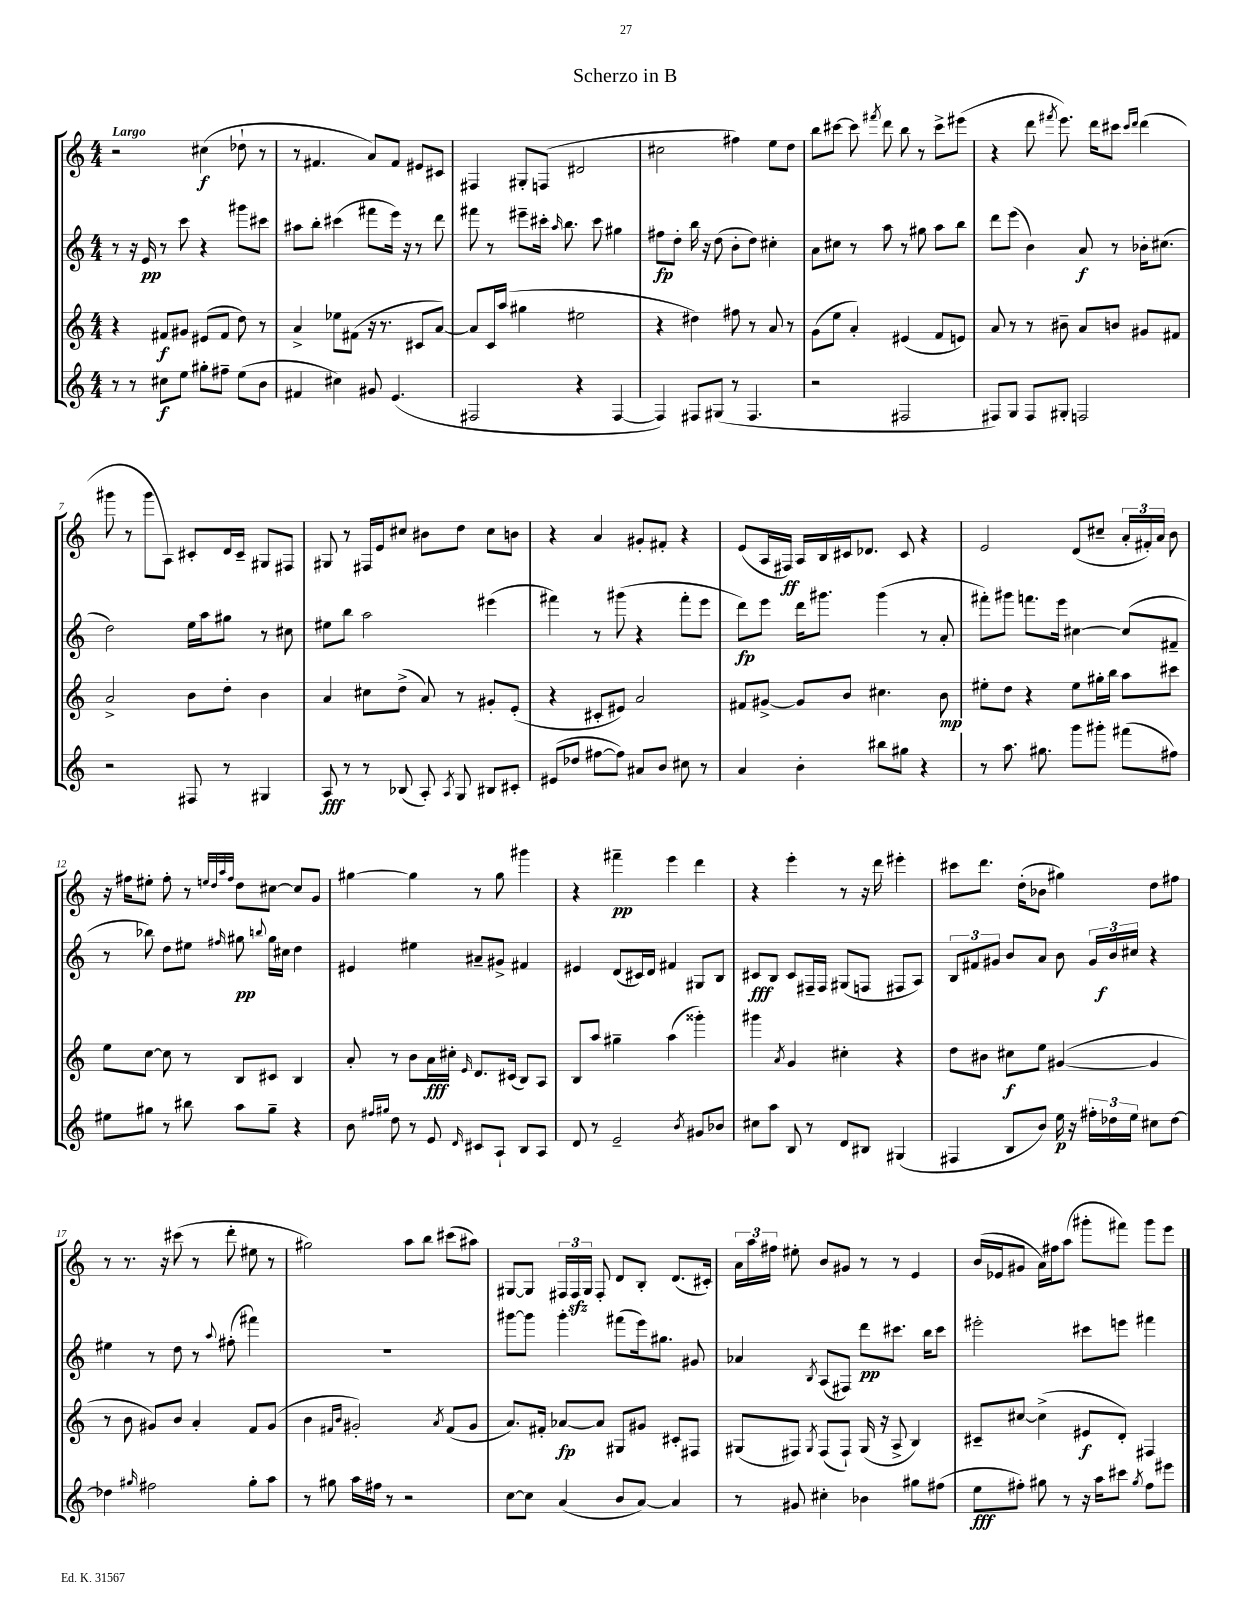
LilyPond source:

\header { title = "Scherzo in B" }
<<
\new StaffGroup <<
\new Staff = "s0" {
    \clef treble \key c \major \numericTimeSignature \time 4/4 \tempo "Largo"
    \autoBeamOff r2 cis''4\f( des''8-! r8 |
    r8 fis'4. a'8[) fis'8] eis'8[ cis'8] |
    fis4 gis8[-. f8]( dis'2 |
    cis''2 fis''4) e''8[ d''8] |
    b''8[ cis'''8]~ cis'''8 \acciaccatura { fis'''8 } d'''8 b''8 r8 cis'''8[-> eis'''8]( |
    r4 d'''8 \acciaccatura { fis'''8 } e'''8.) d'''16[ cis'''8] \grace { cis'''16[ d'''16] } d'''4( |
    gis'''8 r8 gis'''8[ a8]) cis'8[-. d'16 cis'16]-- gis8[ fis8] |
    gis8 r8 fis16[ e'16 cis''8] bis'8[ d''8] cis''8[ b'8] |
    r4 a'4 gis'8[-. fis'8]-. r4 |
    e'8[( a16 fis16]\ff) a16[ b16 cis'16 des'8.] cis'8 r4 |
    e'2 d'8[( cis''8]-- \tuplet 3/2 { a'16[-. fis'16-.) a'16] } b'8 |
    r16 fis''16[ eis''8]-. fis''8-. r8 \grace { e''32[ d''32 a''32 fis''32] } d''8[ cis''8]~ cis''8[ g'8] |
    gis''4~ gis''4 r8 gis''8 gis'''4 |
    r4 fis'''4--\pp e'''4 d'''4 |
    r4 e'''4-. r8 r16 d'''16 eis'''4-. |
    cis'''8[ d'''8.] d''16[-.( bes'8] gis''4) d''8[ fis''8] |
    r8 r8. r16 cis'''8( r8 d'''8-. eis''8 r8 |
    gis''2) a''8[ b''8] cis'''8[( ais''8]) |
    gis8[~ gis8] \tuplet 3/2 { fis16[ fis16\sfz gis16] } fis8-. d'8[ b8]-. d'8.[( cis'16]-.) |
    \tuplet 3/2 { a'16[ a''16 fis''16] } eis''8-. b'8[ gis'8] r8 r8 e'4 |
    b'16[( ees'16 gis'8] a'16[) fis''16 a''8]( gis'''8[-. fis'''8]) gis'''8[ e'''8] \bar "|." |
}
\new Staff = "s1" {
    \clef treble \key c \major \numericTimeSignature \time 4/4
    \autoBeamOff r8 r16 e'16\pp r8 c'''8 r4 gis'''8[ cis'''8] |
    ais''8[ b''8]-. cis'''4( fis'''8[ e'''16]) r16 r8 d'''8 |
    fis'''8 r8 eis'''8[-- cis'''16]-. \grace { a''16 } b''8. cis'''8 gis''4 |
    fis''8[\fp d''8]-. b''16 r16 d''8( b'8[-. d''8]) cis''4-. |
    a'8[ cis''8] r8 a''8 r8 gis''8 a''8[ b''8] |
    d'''8[ e'''8]( b'4) a'8\f r8 bes'16[-. cis''8.]( |
    d''2) e''16[ a''16 gis''8] r8 cis''8 |
    eis''8[ b''8] a''2 eis'''4( |
    fis'''4) r8 gis'''8( r4 fis'''8[-. e'''8] |
    d'''8[\fp) e'''8] d'''16[ gis'''8.] gis'''4( r8 a'8-. |
    fis'''8[-.) gis'''8] f'''8.[ e'''16] cis''4~ cis''8[( fis'8]-- |
    r8 bes''8) d''8[ eis''8] \grace { fis''16 } gis''8\pp \appoggiatura { b''8 } gis''16[ cis''16] d''4 |
    eis'4 eis''4 ais'8[-- gis'8]-> fis'4 |
    eis'4 d'8[( cis'16) d'16] fis'4 gis8[ b8] |
    cis'8[\fff b8] cis'8[ fis16-- fis16] gis8[( f8] fis8[ a8]) |
    \tuplet 3/2 { b8[ fis'8 gis'8] } b'8[ a'8] b'8 \tuplet 3/2 { gis'16[ b'16\f cis''16] } r4 |
    eis''4 r8 d''8 r8 \appoggiatura { a''8 } fis''8-.( fis'''4) |
    R1 |
    gis'''8[~ gis'''8] gis'''4-. fis'''8[( e'''16) gis''8.] gis'8 |
    aes'4 \acciaccatura { b8 } a8[( fis8]) d'''8[\pp cis'''8.] b''16[ cis'''8] |
    eis'''2-. cis'''8[ e'''8] fis'''4 \bar "|." |
}
\new Staff = "s2" {
    \clef treble \key c \major \numericTimeSignature \time 4/4
    \autoBeamOff r4 fis'8[\f gis'8] eis'8[( fis'8] d''8) r8 |
    a'4-> ees''8[ fis'8]( r16 r8. cis'8[ a'8]~) |
    a'8[ c'16 a''16]( gis''4 eis''2 |
    r4 dis''4) fis''8 r8 a'8 r8 |
    g'8[( e''8] a'4-.) eis'4( f'8[ e'8]) |
    a'8 r8 r8 bis'8-- a'8[ b'8] gis'8[ fis'8] |
    a'2-> b'8[ d''8]-. b'4 |
    a'4 cis''8[ d''8]->( a'8) r8 gis'8[-. e'8]-.( |
    r4 cis'8[-. eis'8]) a'2 |
    fis'8[ gis'8]~-> gis'8[ b'8] cis''4. b'8\mp |
    eis''8[-. d''8] r4 eis''8[ gis''16-. b''16] a''8[ cis'''8] |
    e''8[ c''8]~ c''8 r8 b8[ cis'8] b4 |
    a'8-. r8 b'8[ a'16\fff cis''16]-. \grace { e'16 } d'8.[ cis'16]( b8[) a8] |
    b8[ a''8] gis''4-- a''4( gisis'''4-.) |
    gis'''4 \acciaccatura { a'8 } g'4 cis''4-. r4 |
    d''8[ bis'8] cis''8[\f e''8] gis'4~( gis'4 |
    r8 b'8 gis'8[) b'8] a'4-. f'8[ gis'8]( |
    b'4 \grace { fis'16[ b'16] } gis'2-.) \acciaccatura { a'8 } fis'8[( gis'8] |
    a'8.[) fis'16]-. aes'8[~\fp aes'8] gis8[ gis'8] cis'8[-. fis8] |
    gis8[( fis8]) \acciaccatura { gis8 } fis8[( fis8]-!) gis16( r16 a8-> b4) |
    cis'8[-- cis''8]~ cis''4->( eis'8[\f d'8]-.) fis4 \bar "|." |
}
\new Staff = "s3" {
    \clef treble \key c \major \numericTimeSignature \time 4/4
    \autoBeamOff r8 r8 cis''8[\f e''8] gis''8[-. fis''8]-- e''8[( b'8] |
    fis'4 cis''4) gis'8 e'4.( |
    fis2 r4 fis4~ |
    fis4) fis8[ gis8]( r8 fis4. |
    r2 fis2 |
    fis8[) g8] fis8[ gis8]-. f2 |
    r2 fis8 r8 gis4 |
    a8\fff r8 r8 bes8( a8-.) \acciaccatura { a8 } g8 bis8[ cis'8]-. |
    eis'8[( des''8] fis''8[~ fis''8]) ais'8[ b'8] cis''8 r8 |
    a'4 b'4-. bis''8[ gis''8] r4 |
    r8 a''8. gis''8. g'''8[ gis'''8]-. fis'''8[( fis''8]) |
    eis''8[ gis''8] r8 bis''8 a''8[ gis''8]-- r4 |
    b'8 \grace { fis''16[ gis''16] } d''8 r8 e'8 \grace { d'16 } cis'8[ a8]-! b8[ a8] |
    d'8 r8 e'2-- \acciaccatura { b'8 } gis'8[ bes'8] |
    cis''8[ a''8] b8 r8 d'8[ bis8] gis4( |
    fis4 b8[ b'8]) e''16\p r16 \tuplet 3/2 { fis''16[-. des''16 e''16] } cis''8[ des''8]~ |
    des''4 \grace { gis''16 } fis''2 gis''8[-. a''8] |
    r8 gis''8 a''16[ fis''16] r8 r2 |
    c''8[~ c''8] a'4( b'8[ a'8]~) a'4 |
    r8 gis'8 cis''4-. bes'4 gis''8[ fis''8]( |
    e''8[\fff fis''8]-.) gis''8 r8 r16 a''16[ cis'''8] \acciaccatura { gis''8 } fis''8[ eis'''8] \bar "|." |
}
>>
>>
